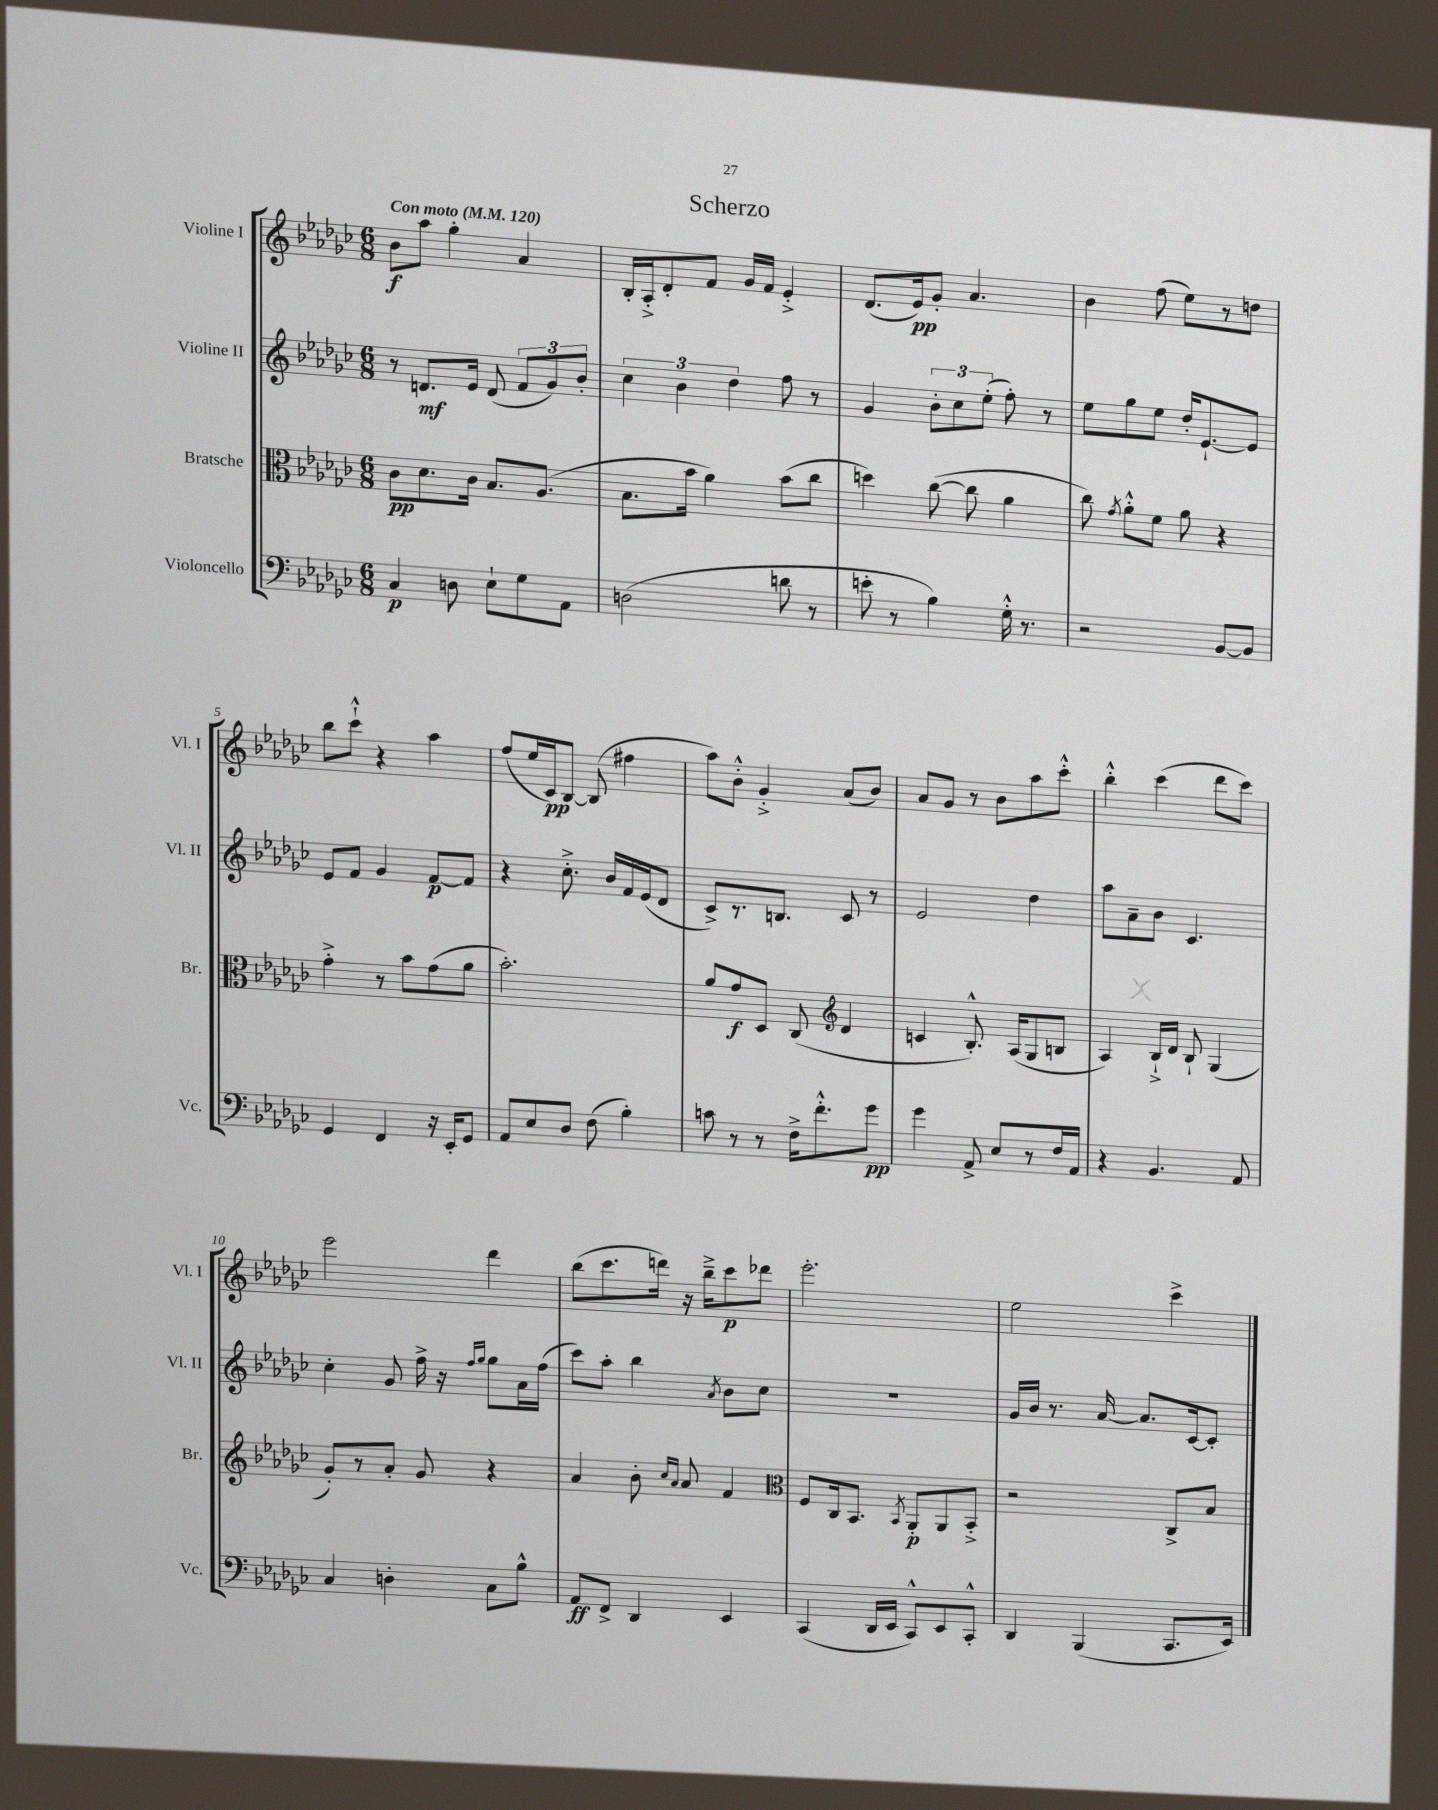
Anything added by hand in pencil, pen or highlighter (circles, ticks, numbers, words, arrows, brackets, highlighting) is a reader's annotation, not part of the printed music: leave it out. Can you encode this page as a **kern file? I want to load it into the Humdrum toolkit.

**kern	**kern	**kern	**kern
*staff4	*staff3	*staff2	*staff1
*clefF4	*clefC3	*clefG2	*clefG2
*k[b-e-a-d-g-c-]	*k[b-e-a-d-g-c-]	*k[b-e-a-d-g-c-]	*k[b-e-a-d-g-c-]
*M6/8	*M6/8	*M6/8	*M6/8
*MM120	*MM120	*MM120	*MM120
4C-/	8c-\L	8r	8b-\L
.	8.d-\	8.d/L	8aa-\J
8D\	.	.	4gg-'\
.	16c-\Jk	16e-/Jk	.
8E-`\L	8.B-/L	(8d/	.
8G-\	.	12f/L	4a-/
.	(8.A-/J	.	.
.	.	12g-/)	.
8AA-\J	.	.	.
.	.	12b-'/J	.
=	=	=	=
(2D\	8.B-\L	6cc-\	16B-'/LL
.	.	.	16A-'^/J
.	.	.	8d-'/
.	.	6b-\	.
.	16b-\Jk	.	.
.	4a-\)	.	8f/J
.	.	6dd-\	.
.	.	.	16g-/LL
.	.	.	16f/JJ
8d\	(8b-\L	8ff\	4e-'^/
8r	8cc-\J	8r	.
=	=	=	=
8e'\	4dd\)	4g-/	(8.d-/L
8r	.	.	.
.	.	.	16e-/k)
4B-\)	([8cc-\	12b-'\L	8g-'/J
.	.	12cc-\	.
.	8cc-\]	.	4.a-/
.	.	(12ee-'\J	.
16G-'^^\	4a-\	8ff'\)	.
8.r	.	.	.
.	.	8r	.
=	=	=	=
2r	8cc-\)	8ee-\L	4b-\
.	8qg-/	.	.
.	8a-'^^\L	8gg-\	.
.	8f\J	8ee-\J	(8ff\
.	8a-\	16dd-'/LK	8ee-\L)
.	.	[8.e-`/	.
[8BB-/L	4r	.	8r
8BB-/]J	.	8e-/]J	8dd\J
=	=	=	=
4GG-/	4g-'^\	8e-/L	8bb-\L
.	.	8f/J	8ccc-`^^\J
4FF/	8r	4g-/	4r
.	8b-\L	.	.
16r	(8g-\	[8f/L	4aa-\
16EE-'/LK	.	.	.
8GG-/J	8a-\J	8f/]J	.
=	=	=	=
8AA-/L	2.b-'\)	4r	(8ff/L
8E-/	.	.	16ee-/L
.	.	.	16c-/J)
8D-/J	.	8.cc-'^\	[8B-/J
(8F\	.	.	(8B-/]
.	.	16b-/LL	.
4B-'\)	.	16f/	4ff#\
.	.	(16e-/J	.
.	.	8d-/J	.
=	=	=	=
8c\	8a-/L	8c-^/L)	8aa-\L)
8r	8g-/	8.r	8b-'^^\J
8r	8D-/J	.	4g-'^/
.	.	8.B/J	.
16F^\LK	(8C-/	.	.
8.f'^^\	.	.	.
*	*clefG2	*	*
.	4d-/	8c-/	(8a-/L
8g-\J	.	8r	8b-/J)
=	=	=	=
4g-\	4c/	2e-/	8a-/L
.	.	.	8g-/J
8AA-^/	8.B-'^^/)	.	8r
8E-/L	.	.	8b-\L
.	(16A-/LK	.	.
8r	8G-/	4dd-\	8aa-\
16F/L	8B/J	.	8ccc-'^^\J
16AA-/JJ	.	.	.
=	=	=	=
4r	4A-/)	8aa-\L	4bb-'^^\
.	.	8a-~\	.
4.BB-/	16B-`^/LL	8b-\J	(4ccc-\
.	16d-/JJ	.	.
.	8B-`/	4.c-/	.
.	(4G-/	.	8ddd-\L
8AA-/	.	.	8ccc-\J)
=	=	=	=
4C-/	8g-'/L)	4cc-'\	2eee-\
.	8r	.	.
4D'\	8a-'/J	8g-/	.
.	8g-/	16ff^\	.
.	.	16r	.
.	.	16qqff/LL	.
.	.	16qqgg-/JJ	.
8C-\L	4r	8gg-\L	4ddd-\
8B-^^\J	.	16a-\L	.
.	.	(16ff\JJ	.
=	=	=	=
8AA-/L	4a-/	8ccc-\L)	(8bb-\L
8FF^/J	.	8aa-'\J	8.ccc-\
4DD-/	8b-'\	4bb-\	.
.	.	.	16ddd\Jk)
.	16qqcc-/LL	.	.
.	16qqa-/JJ	.	.
.	8a-/	.	16r
.	.	.	16bb-~^\LK
.	.	8qa-/	.
4EE-/	4f/	8b-\L	8ccc-\
.	.	8cc-\J	8ddd-\J
=	=	=	=
*	*clefC3	*	*
(4CC-/	8F/L	2.r	2.eee-'\
.	16C-/k	.	.
.	8.BB-/J	.	.
16DD-/LL	.	.	.
16EE-/JJ	.	.	.
.	8qBB-/	.	.
8CC-^^/L)	8AA-'/L	.	.
8EE-/	8AA-/	.	.
8CC-'^^/J	8BB-'^/J	.	.
=	=	=	=
4DD-/	2r	16g-/LL	2ee-\
.	.	16b-/JJ	.
.	.	8.r	.
(4BBB-/	.	.	.
.	.	[16a-/	.
.	.	8.a-/]L	.
8.CC-/L	8C-^/L	.	4ccc-^\
.	.	[16c-/k	.
.	8B-/J	8c-'/]J	.
16EE-/Jk)	.	.	.
==	==	==	==
*-	*-	*-	*-
